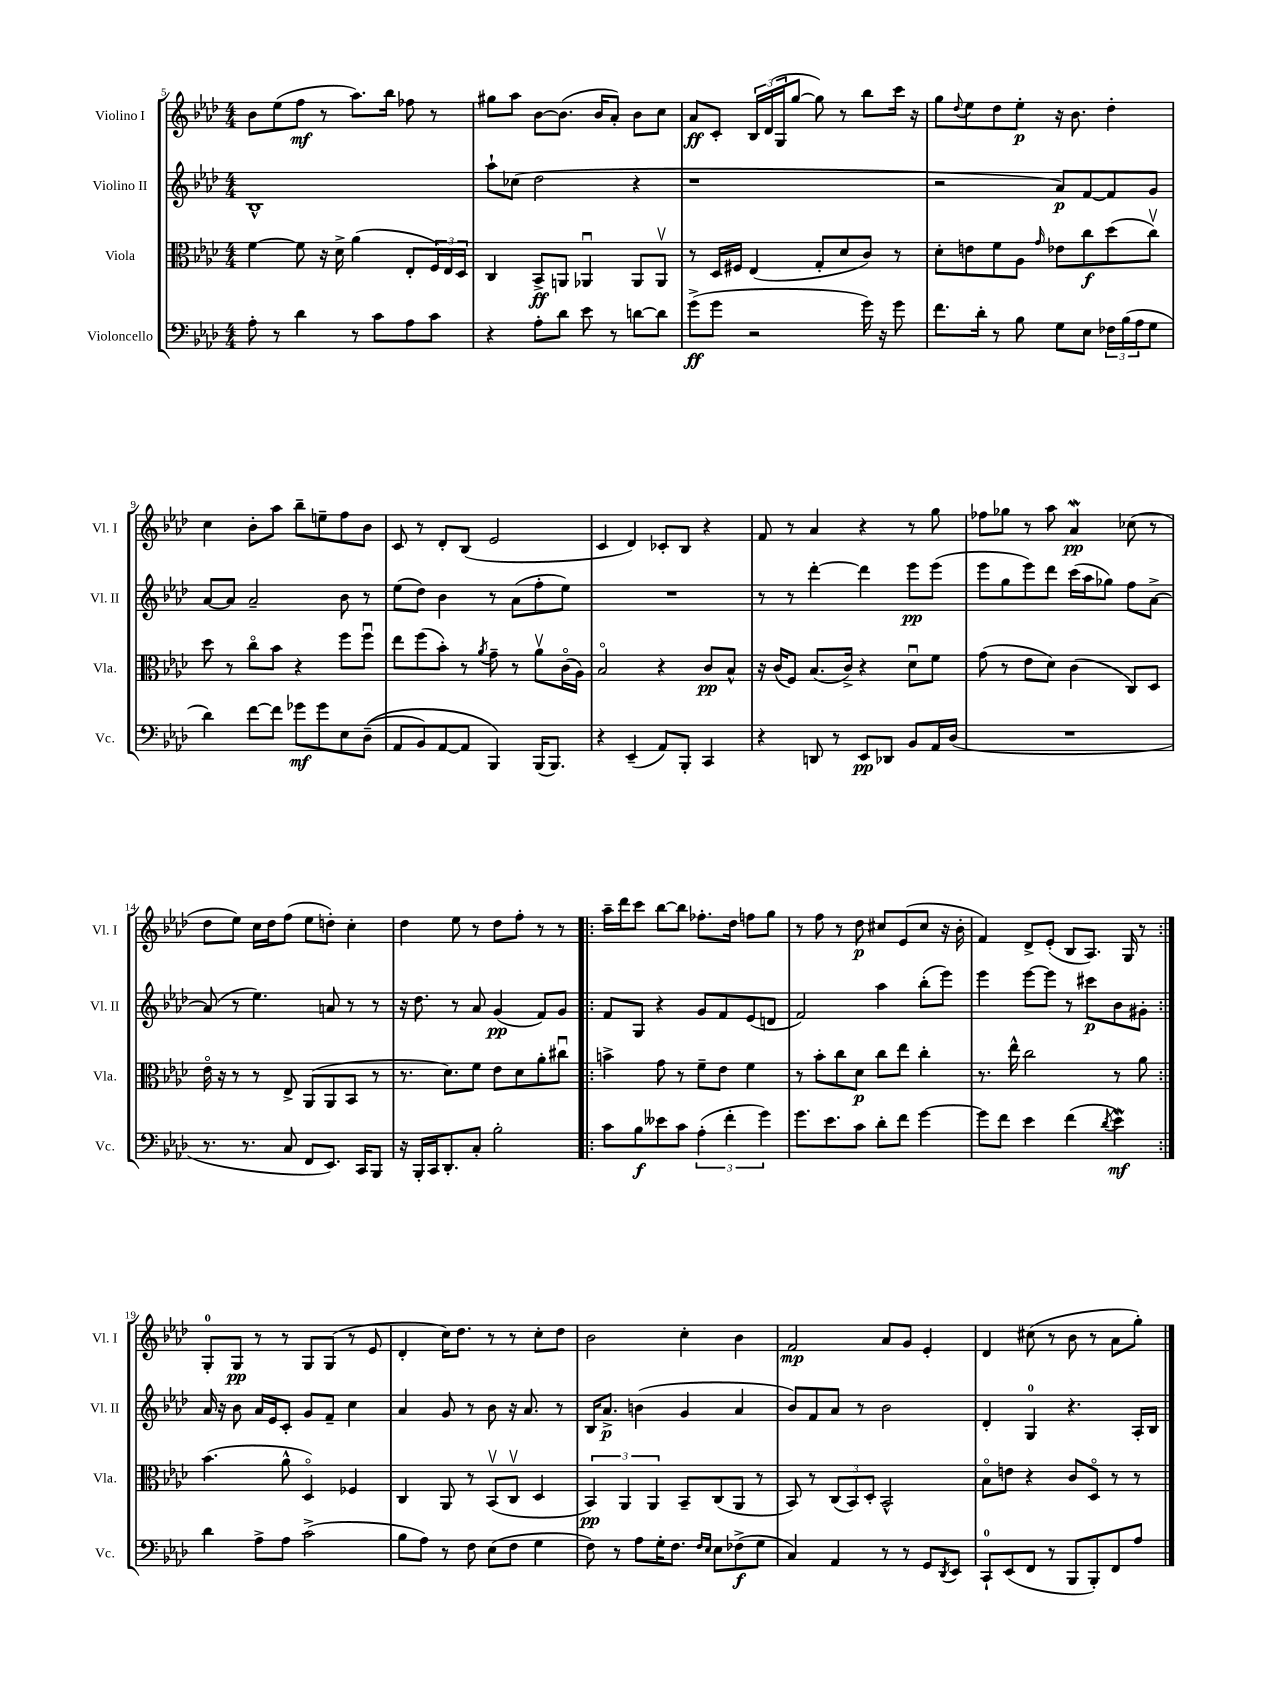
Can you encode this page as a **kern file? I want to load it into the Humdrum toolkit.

**kern	**kern	**kern	**kern
*staff4	*staff3	*staff2	*staff1
*clefF4	*clefC3	*clefG2	*clefG2
*k[b-e-a-d-]	*k[b-e-a-d-]	*k[b-e-a-d-]	*k[b-e-a-d-]
*M4/4	*M4/4	*M4/4	*M4/4
8A-'\	[4f\	1B-^^	8b-\L
8r	.	.	(8ee-\
4d-\	8f\]	.	8ff\J
.	16r	.	8r
.	16d-^\	.	.
8r	(4a-\	.	8.aa-\L)
8c\L	.	.	.
.	.	.	16bb-\Jk
8A-\	8E-'/L	.	8ff-\
8c\J	24F/L)	.	8r
.	24E-/	.	.
.	24D-/JJ	.	.
=	=	=	=
4r	4C/	8aa-`\L	8gg#\L
.	.	(8cc-\J	8aa-\J
8A-'\L	8BB-^/L	2dd-\	[8b-\L
8d-\J	8AA/J	.	(8.b-\]J
8e-\	4AA-u/	.	.
.	.	.	16b-/LK
8r	.	.	8a-'/J)
[8d\L	8AA-/L	4r	8b-\L
8d\]J	8AA-v/J	.	8cc\J
=	=	=	=
(8g^\L	8r	1r	8a-/L
8g\J	16D-/LL	.	8c'/J
.	16F#/JJ	.	.
2r	(4E-/	.	24B-/LL
.	.	.	(24d-/
.	.	.	24G/J
.	.	.	[8gg/J
.	8G'/L	.	8gg\])
.	8d-/	.	8r
16g\)	8c/J)	.	8bb-\L
16r	.	.	.
8g\	8r	.	16ccc\Jk
.	.	.	16r
=	=	=	=
8.f\L	8d-'\L	2r	8gg\L
.	.	.	8qqdd-/
.	8e\	.	8ee-\
16d-'\Jk	.	.	.
8r	8f\	.	8dd-\
8B-\	8A-\J	.	8ee-'\J
.	16qqg/	.	.
8G\L	8e-\L	8a-/L)	16r
.	.	.	8.b-\
8E-\J	8cc\	[8f/	.
24F-\LL	(8dd-\	8f/]	4dd-'\
(24B-\	.	.	.
24A-\J	.	.	.
8G\J	8ccv\J)	8g/J	.
=	=	=	=
4d-\)	8dd-\	[8a-/L	4cc\
.	8r	8a-/]J	.
[8f\L	8cco\L	2a-~/	8b-'\L
8f\]J	8b-\J	.	8aa-\J
8g-\L	4r	.	8bb-~\L
8g-\	.	.	8ee~\
8E-\	8ff\L	8b-\	8ff\
&((8D-~\J	8ffu\J	8r	8b-\J
=	=	=	=
8AA-/L	8ee-\L	(8ee-\L	8c/
8BB-/)	(8ff\	8dd-\J)	8r
[8AA-/	8b-'\J)	4b-\	8d-'/L
8AA-/]J	8r	.	(8B-/J
.	8qa-/	.	.
4BBB-/&)	8g~\	8r	2e-/
.	8r	(8a-\L	.
(16BBB-/LK	8a-v\L	8ff'\	.
8.BBB-/J)	.	.	.
.	(16co\L	8ee-\J)	.
.	16A-\JJ)	.	.
=	=	=	=
4r	2B-o/	1r	4c/
(4EE-~/	.	.	4d-/)
8AA-/L)	4r	.	8c-'/L
8BBB-'/J	.	.	8B-/J
4CC/	8c/L	.	4r
.	8B-^^/J	.	.
=	=	=	=
4r	16r	8r	8f/
.	(16c/LK	.	.
.	8F/J)	8r	8r
8DD/	(8.B-/L	[4ddd-'\	4a-/
8r	.	.	.
.	16c^/Jk)	.	.
8EE-/L	4r	4ddd-\]	4r
8DD-/J	.	.	.
8BB-/L	8d-u\L	8eee-\L	8r
16AA-/L	8f\J	(8eee-\J	8gg\
(16D-/JJ	.	.	.
=	=	=	=
1r	(8g\	8eee-\L	8ff-\L
.	8r	8gg\	8gg-\J
.	8e-\L	8eee-\)	8r
.	8d-\J)	8ddd-\J	8aa-\
.	(4c\	(16ccc\LL	4a-/
.	.	16aa-\J	.
.	.	8gg-\J)	.
.	8C/L)	8ff\L	(8cc-\
.	8D-/J	[8a-^\J	8r
=	=	=	=
8.r	16e-o\	(8a-/]	8dd-\L
.	16r	.	.
.	8r	8r	8ee-\J)
8.r	.	.	.
.	8r	4.ee-\)	16cc\LL
.	.	.	16dd-\J
8C/	8E-^/	.	(8ff\J
8FF/L	(8AA-/L	.	8ee-\L
8.EE-/J)	8AA-/	8a/	8dd'\J)
.	8BB-/J	8r	4cc'\
16CC/LK	.	.	.
8BBB-/J	8r	8r	.
=	=	=	=
16r	8.r	16r	4dd-\
16BBB-'/LL	.	8.dd-\	.
16CC/J	.	.	.
8.DD-'/	8.d-\L)	.	.
.	.	8r	8ee-\
8C'/J	8f\J	8a-/	8r
2B-'\	8e-\L	(4g/	8dd-\L
.	8d-\	.	8ff'\J
.	8a-'\	8f/L)	8r
.	8cc#u\J	8g/J	8r
=!|:	=!|:	=!|:	=!|:
8c\L	4b^\	8f/L	16aa-~\LL
.	.	.	16ddd-\J
8B-\	.	8G/J	8ccc\J
8e--\	8g\	4r	[8bb-\L
8c\J	8r	.	8bb-\]J
(6A-'\	8f~\L	8g/L	8.ff-'\L
.	8e-\J	8f/	.
6f'\	.	.	.
.	.	.	16dd-\Jk
.	4f\	(8e-/	8ff\L
6g\)	.	.	.
.	.	8d/J	8gg\J
=	=	=	=
8.g\L	8r	2f/)	8r
.	8b-'\L	.	8ff\
8.e-\	.	.	.
.	8cc\	.	8r
8c\J	8d-\J	.	8dd-\
8d-'\L	8cc\L	4aa-\	8cc#/L
8f\J	8ee-\J	.	(8e-/
[4g\	4cc'\	(8bb-'\L	8cc#/J
.	.	8eee-\J)	16r
.	.	.	16b-'\
=	=	=	=
8g\]L	8.r	4eee-\	4f/)
8f\J	.	.	.
.	16ee-^^\	.	.
4e-\	2cc\	[8eee-\L	8d-^/L
.	.	8eee-\]J	(8e-'/J
(4f\	.	8r	8B-/L
.	.	8ccc#\L	8.A-/J)
8qd-/	.	.	.
4e-\)	8r	8b-\	.
.	.	.	16G/
.	8a-\	8g#'\J	8r
=:|!	=:|!	=:|!	=:|!
4d-\	(4.b-\	16a-/	8G'/L
.	.	16r	.
.	.	8b-\	8G/J
8A-^\L	.	16a-/LL	8r
.	.	16e-/J	.
8A-\J	8a-^^\	8c'/J	8r
(2c^\	4D-o/)	8g/L	8G/L
.	.	8f~/J	(8G/J
.	4F-/	4cc\	8r
.	.	.	8e-/
=	=	=	=
8B-\L	4C/	4a-/	4d-'/
8A-\J)	.	.	.
8r	8AA-/	8g/	16cc\LK)
.	.	.	8.dd-\J
8F\	8r	8r	.
(8E-\L	(8BB-v/L	8b-\	8r
8F\J	8Cv/J	16r	8r
.	.	8.a-/	.
4G\	4D-/	.	8cc'\L
.	.	8r	8dd-\J
=	=	=	=
8F\)	6BB-/)	16B-/LK	2b-\
.	.	8.a-^/J	.
8r	.	.	.
.	6AA-/	.	.
8A-\L	.	(4b\	.
.	6AA-/	.	.
16G'\K	.	.	.
8.F\J	.	.	.
.	8BB-~/L	4g/	4cc'\
16qqF/LL	.	.	.
16qqE-/JJ	.	.	.
8E-\L	(8C/	.	.
(8F-^\	8AA-/J	4a-/	4b-\
8G\J	8r	.	.
=	=	=	=
4C/)	8BB-/)	8b-/L)	2f/
.	8r	8f/	.
4AA-/	(12C/L	8a-/J	.
.	12BB-/)	.	.
.	.	8r	.
.	12D-'/J	.	.
8r	2BB-^^/	2b-\	8a-/L
8r	.	.	8g/J
8GG/L	.	.	4e-'/
8qDD-/	.	.	.
8EE-/J	.	.	.
=	=	=	=
8CC`/L	8B-o\L	4d-'/	4d-/
(8EE-/	8e\J	.	.
8FF/J	4r	4G/	(8cc#\
8r	.	.	8r
8BBB-/L	8c/L	4.r	8b-\
8BBB-'/)	8D-o/J	.	8r
8FF/	8r	.	8a-\L
8A-/J	8r	16A-'/LL	8gg'\J)
.	.	16B-/JJ	.
==	==	==	==
*-	*-	*-	*-
